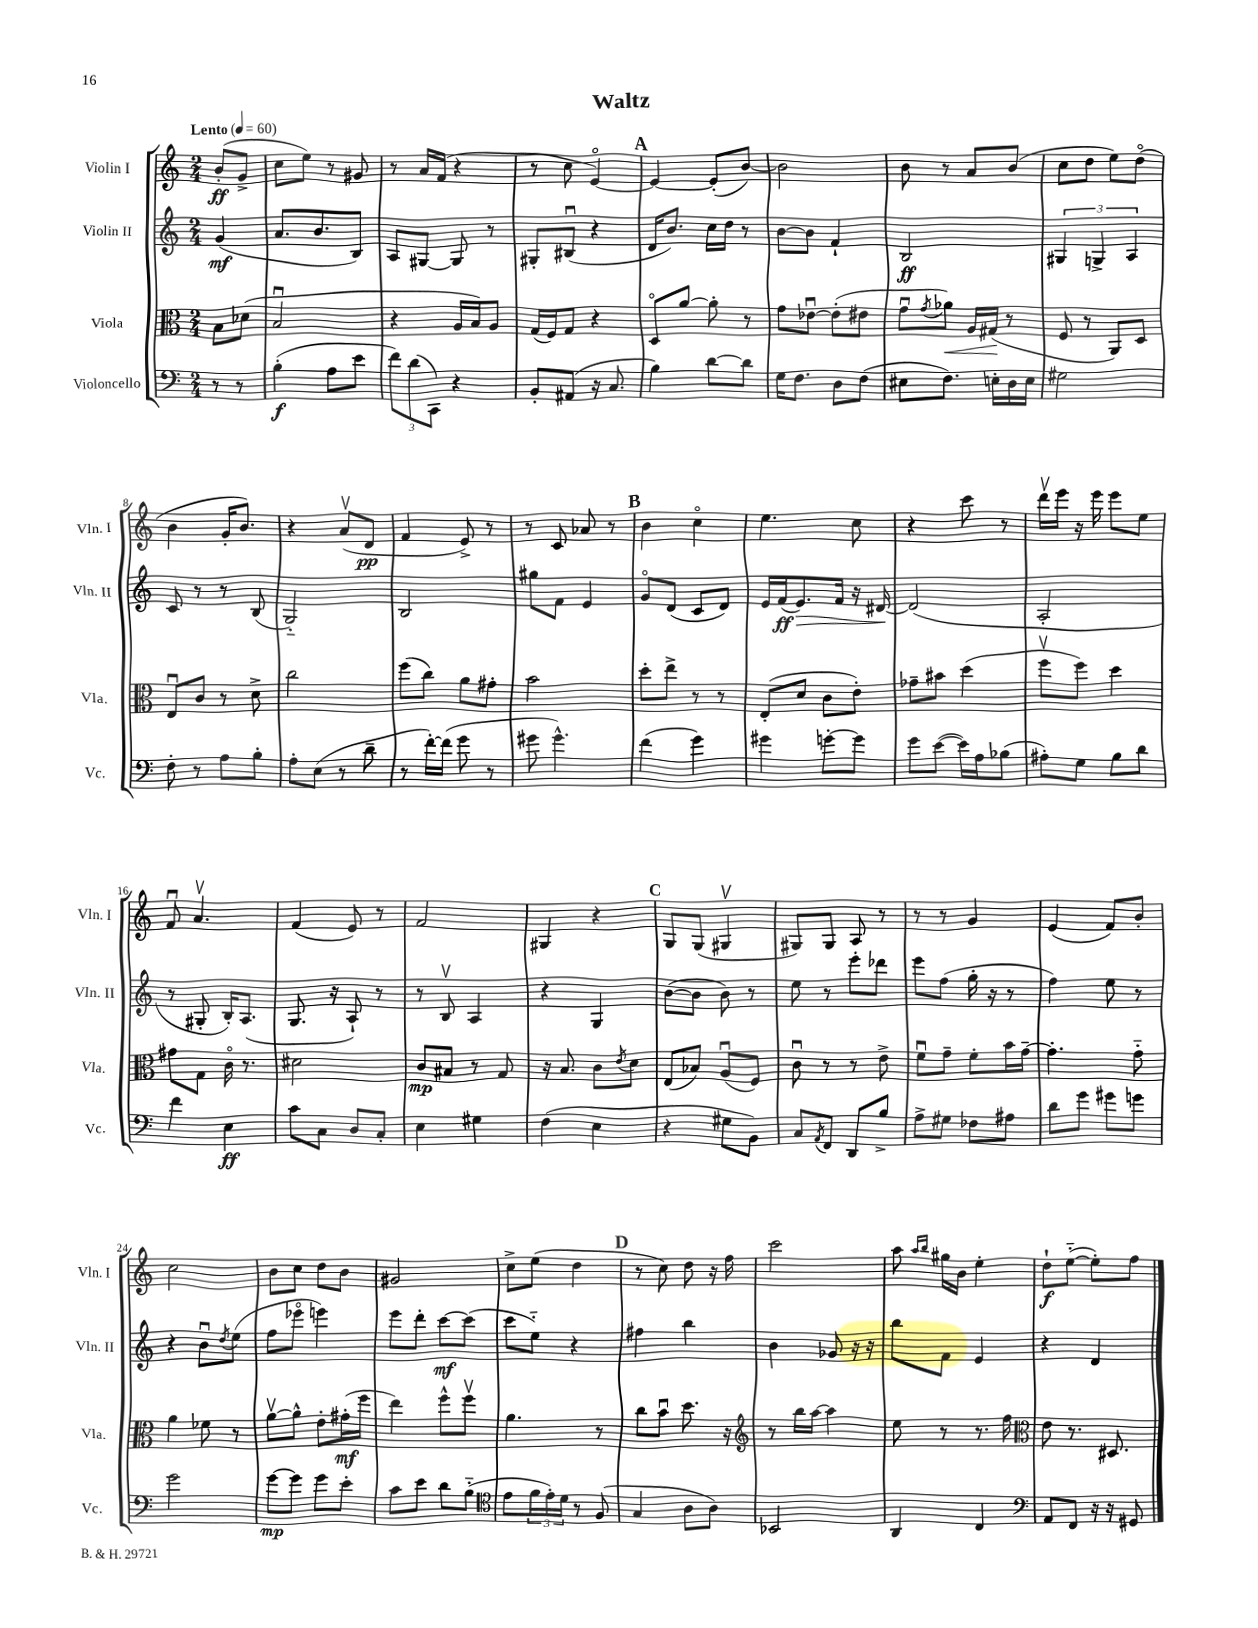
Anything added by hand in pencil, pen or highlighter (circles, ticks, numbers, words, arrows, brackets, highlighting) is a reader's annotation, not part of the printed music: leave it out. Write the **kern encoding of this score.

**kern	**dynam	**kern	**dynam	**kern	**dynam	**kern	**dynam
*part4	*part4	*part3	*part3	*part2	*part2	*part1	*part1
*staff4	*staff4	*staff3	*staff3	*staff2	*staff2	*staff1	*staff1
*I"Violoncello	*	*I"Viola	*	*I"Violin II	*	*I"Violin I	*
*I'Vc.	*	*I'Vla.	*	*I'Vln. II	*	*I'Vln. I	*
*clefF4	*	*clefC3	*	*clefG2	*	*clefG2	*
*k[]	*	*k[]	*	*k[]	*	*k[]	*
*M2/4	*	*M2/4	*	*M2/4	*	*M2/4	*
*MM60	*	*MM60	*	*MM60	*	*MM60	*
=	=	=	=	=	=	=	=
!	!	!	!	!	!	!LO:TX:a:B:t=Lento	!
8r	.	8B\L	.	(4g/	mf	(8b'/L	ff
8r	.	(8d-X\J	.	.	.	8g^/J	.
=1	=1	=1	=1	=1	=1	=1	=1
(4B'\	f	2Bu/	.	8.a/L	.	8cc\L	.
.	.	.	.	.	.	8ee\J)	.
.	.	.	.	8.b/	.	.	.
8A\L	.	.	.	.	.	8r	.
8e\J	.	.	.	8B/J)	.	8g#X/	.
=2	=2	=2	=2	=2	=2	=2	=2
12f\L)	.	4r	.	8A/L	.	8r	.
(12d\	.	.	.	.	.	.	.
.	.	.	.	[8G#X/J	.	16a/LL	.
12CC\J)	.	.	.	.	.	.	.
.	.	.	.	.	.	(16f/JJ	.
4r	.	16A/LL	.	8G#/]	.	4r	.
.	.	16B/J)	.	.	.	.	.
.	.	8A/J	.	8r	.	.	.
=3	=3	=3	=3	=3	=3	=3	=3
8BB'/L	.	(16G/LL	.	8G#X'/L	.	8r	.
.	.	16F/J)	.	.	.	.	.
(8AA#X/J	.	8G/J	.	(8B#Xu/J	.	8cc\	.
16r	.	4r	.	4r	.	[4e/)	.
8.C/	.	.	.	.	.	.	.
!!LO:REH:place=s1:t=A
=4	=4	=4	=4	=4	=4	=4	=4
4B\)	.	8D/L	.	16d/KL	.	4e/_	.
.	.	.	.	8.b/J)	.	.	.
.	.	[8a/J	.	.	.	.	.
[8d\L	.	8a'\]	.	16cc\LL	.	(8e'/L]	.
.	.	.	.	16dd\JJ	.	.	.
8d\J]	.	8r	.	8r	.	[8b/J)	.
=5	=5	=5	=5	=5	=5	=5	=5
16G\KL	.	8g\L	.	[8b\L	.	2b\]	.
8.F\J	.	.	.	.	.	.	.
.	.	[8e-Xu\J	.	8b\J]	.	.	.
8D\L	.	(8e-'\L]	.	4f`/	.	.	.
(8F\J	.	8e#X\J	.	.	.	.	.
=6	=6	=6	=6	=6	=6	=6	=6
8E#X\L	.	8gu\L	.	2B/	ff	8b\	.
.	.	8qg/	.	.	.	.	.
!	!	!	!LO:HP:b	!	!	!	!
8.F\J)	.	8a-X\J)	<	.	.	8r	.
.	.	16A/LL	.	.	.	8a/L	.
16En'\LL	.	(16G#X/JJ	.	.	.	.	.
16D\	.	8r	[	.	.	(8b/J	.
16E\JJ	.	.	.	.	.	.	.
=7	=7	=7	=7	=7	=7	=7	=7
2G#X\	.	8F/	.	6G#X/	.	8cc\L	.
.	.	8r	.	.	.	8dd\J	.
.	.	.	.	6Gn^/	.	.	.
.	.	8AA/L)	.	.	.	8ee\L)	.
.	.	.	.	6A/	.	.	.
.	.	8D/J	.	.	.	(8dd\J	.
!!LO:LB:g=z
=8	=8	=8	=8	=8	=8	=8	=8
8F'\	.	8Eu/L	.	8c/	.	4b\	.
8r	.	8c/J	.	8r	.	.	.
8A\L	.	8r	.	8r	.	16g'/KL	.
.	.	.	.	.	.	8.b/J)	.
8B'\J	.	8d^\	.	(8B/	.	.	.
=9	=9	=9	=9	=9	=9	=9	=9
8A'\L	.	2cc\	.	2G/)	.	4r	.
(8E\J	.	.	.	.	.	.	.
8r	.	.	.	.	.	(8av/L	.
8d~\	.	.	.	.	.	8d/J	pp
=10	=10	=10	=10	=10	=10	=10	=10
8r	.	(8ff\L	.	2B/	.	4f/	.
[16f'\LL)	.	8cc\J)	.	.	.	.	.
(16f\JJ]	.	.	.	.	.	.	.
8g\	.	8a\L	.	.	.	8e^/)	.
8r	.	8g#X'\J	.	.	.	8r	.
=11	=11	=11	=11	=11	=11	=11	=11
8g#X\	.	2b\	.	8gg#X\L	.	8r	.
4.g#^^\)	.	.	.	8f\J	.	8c/	.
.	.	.	.	4e/	.	8a-X/	.
.	.	.	.	.	.	8r	.
!!LO:REH:place=s1:t=B
=12	=12	=12	=12	=12	=12	=12	=12
(4f\	.	8dd'\L	.	8g/L	.	4b\	.
.	.	8ee^\J	.	(8d/J	.	.	.
4g\)	.	8r	.	8c/L	.	4cc\	.
.	.	8r	.	8d/J)	.	.	.
=13	=13	=13	=13	=13	=13	=13	=13
4g#X\	.	(8E'/L	.	16e/LL	.	4.ee\	.
.	.	.	.	(16f/J	ff	.	.
!	!	!	!	!	!LO:HP:b	!	!
.	.	8d/J	.	8.e/)	>	.	.
[8gn'\L	.	8c\L	.	.	.	.	.
.	.	.	.	16f/Jk	.	.	.
8g\J]	.	8e'\J)	.	16r	.	8cc\	.
.	.	.	.	[16d#X/	.	.	.
.	.	.	.	.	]	.	.
=14	=14	=14	=14	=14	=14	=14	=14
8g\L	.	8g-X~\L	.	(2d#/]	.	4r	.
([8e\J	.	8b#X\J	.	.	.	.	.
16e\LL])	.	(4dd\	.	.	.	8ccc\	.
16A\J	.	.	.	.	.	.	.
(8B-X\J	.	.	.	.	.	8r	.
=15	=15	=15	=15	=15	=15	=15	=15
8A#X'\L)	.	8ffv\L	.	2A'/	.	16dddv\LL	.
.	.	.	.	.	.	16eee\JJ	.
8G\J	.	8ff\J)	.	.	.	16r	.
.	.	.	.	.	.	16eee\	.
8B\L	.	4dd\	.	.	.	8eee\L	.
8d\J	.	.	.	.	.	8ee\J	.
!!LO:LB:g=z
=16	=16	=16	=16	=16	=16	=16	=16
4f\	.	8g#X\L	.	8r	.	8fu/	.
.	.	8G\J	.	8G#X'/	.	4.av/	.
4E\	ff	16c\	.	16B'/KL)	.	.	.
.	.	8.r	.	(8.A/J	.	.	.
=17	=17	=17	=17	=17	=17	=17	=17
8c\L	.	2d#X\	.	8.G/	.	(4f/	.
8C\J	.	.	.	.	.	.	.
.	.	.	.	16r	.	.	.
8D/L	.	.	.	8A`/)	.	8e/)	.
8C'/J	.	.	.	8r	.	8r	.
=18	=18	=18	=18	=18	=18	=18	=18
4E\	.	8c/L	mp	8r	.	2f/	.
.	.	8B#X/J	.	8Bv/	.	.	.
4G#X\	.	8r	.	4A/	.	.	.
.	.	8G/	.	.	.	.	.
=19	=19	=19	=19	=19	=19	=19	=19
(4F\	.	16r	.	4r	.	4G#X/	.
.	.	8.B/	.	.	.	.	.
4E\	.	8c\L	.	4G/	.	4r	.
.	.	8qe/	.	.	.	.	.
.	.	8d\J	.	.	.	.	.
!!LO:REH:place=s1:t=C
=20	=20	=20	=20	=20	=20	=20	=20
4r	.	(8E/L	.	([8b\L	.	8G/L	.
.	.	8B-X/J)	.	8b\J]	.	(8G/J	.
8G#X\L	.	(8Au/L	.	8b\)	.	4G#Xv/	.
8BB\J)	.	8F/J)	.	8r	.	.	.
=21	=21	=21	=21	=21	=21	=21	=21
8C/L	.	8cu\	.	8ee\	.	8G#X/L)	.
8qAA/	.	.	.	.	.	.	.
8FF/J	.	8r	.	8r	.	8G#/J	.
8DD/L	.	8r	.	8eee'\L	.	8A/	.
8B^/J	.	8e^\	.	8ddd-X\J	.	8r	.
=22	=22	=22	=22	=22	=22	=22	=22
8A^\L	.	8fu\L	.	8eee\L	.	8r	.
8G#X\J	.	8g~\J	.	(8ff\J	.	8r	.
8F-X\L	.	8f'\L	.	16gg'\	.	4g/	.
.	.	.	.	16r	.	.	.
8A#X\J	.	16b\L	.	8r	.	.	.
.	.	[16g~\JJ	.	.	.	.	.
=23	=23	=23	=23	=23	=23	=23	=23
8d\L	.	4.g'\]	.	4ff\)	.	(4e/	.
8g\J	.	.	.	.	.	.	.
8g#X\L	.	.	.	8ee\	.	8f/L)	.
8gn\J	.	8g\	.	8r	.	8b'/J	.
!!LO:LB:g=z
=24	=24	=24	=24	=24	=24	=24	=24
2g\	.	4a\	.	4r	.	2cc\	.
.	.	8f-X\	.	8bu\L	.	.	.
.	.	.	.	8qdd/	.	.	.
.	.	8r	.	(8ee\J	.	.	.
=25	=25	=25	=25	=25	=25	=25	=25
[8g\L	mp	[8av\L	.	8ff\L	.	8b\L	.
8g\J]	.	8a^^\J]	.	8eee-X\J	.	8cc\J	.
8g\L	.	8e'\L	.	4eeen\)	.	8dd\L	.
8e'\J	.	(16g#X'\L	mf	.	.	8b\J	.
.	.	16ff\JJ	.	.	.	.	.
=26	=26	=26	=26	=26	=26	=26	=26
8c\L	.	4ee\)	.	8eee\L	.	2g#X/	.
8e\J	.	.	.	8ddd'\J	.	.	.
8d\L	.	8ff^^\L	.	[8ccc\L	mf	.	.
(8B\J	.	8ffv\J	.	(8ccc\J]	.	.	.
=27	=27	=27	=27	=27	=27	=27	=27
*clefC4	*	*	*	*	*	*	*
8e\L	.	4.a\	.	8ccc\L	.	8cc^\L	.
24f\L	.	.	.	8ee\J)	.	(8ee\J	.
24e'\)	.	.	.	.	.	.	.
24d\JJ	.	.	.	.	.	.	.
8r	.	.	.	4r	.	4dd\	.
(8F/	.	8r	.	.	.	.	.
!!LO:REH:place=s1:t=D
=28	=28	=28	=28	=28	=28	=28	=28
4G/	.	8cc\L	.	4ff#X\	.	8r	.
.	.	8bu\J	.	.	.	8cc\)	.
8A\L	.	8.dd\	.	4bb\	.	8dd\	.
8A\J)	.	.	.	.	.	16r	.
.	.	16r	.	.	.	16ff\	.
=29	=29	=29	=29	=29	=29	=29	=29
*	*	*clefG2	*	*	*	*	*
2BB-X/	.	8r	.	4b\	.	2ccc\	.
.	.	16bb\LL	.	.	.	.	.
.	.	[16aa\JJ	.	.	.	.	.
.	.	4aa\]	.	8g-X/	.	.	.
.	.	.	.	16r	.	.	.
.	.	.	.	16r	.	.	.
=30	=30	=30	=30	=30	=30	=30	=30
4AA/	.	8ee\	.	8bb\L	.	8aa\	.
.	.	.	.	.	.	16qqaa/LL	.
.	.	.	.	.	.	16qqbb/JJ	.
.	.	8r	.	8f\J	.	16gg#X\LL	.
.	.	.	.	.	.	16b\JJ	.
4C/	.	8.r	.	4e/	.	4ee'\	.
.	.	16ff\	.	.	.	.	.
=31	=31	=31	=31	=31	=31	=31	=31
*clefF4	*	*clefC3	*	*	*	*	*
8AA/L	.	8e\	.	4r	.	8dd`\L	f
8FF/J	.	8.r	.	.	.	([8ee\J	.
16r	.	.	.	4d/	.	8ee'\L])	.
16r	.	8.D#X/	.	.	.	.	.
8GG#X/	.	.	.	.	.	8ff\J	.
==	==	==	==	==	==	==	==
*-	*-	*-	*-	*-	*-	*-	*-
